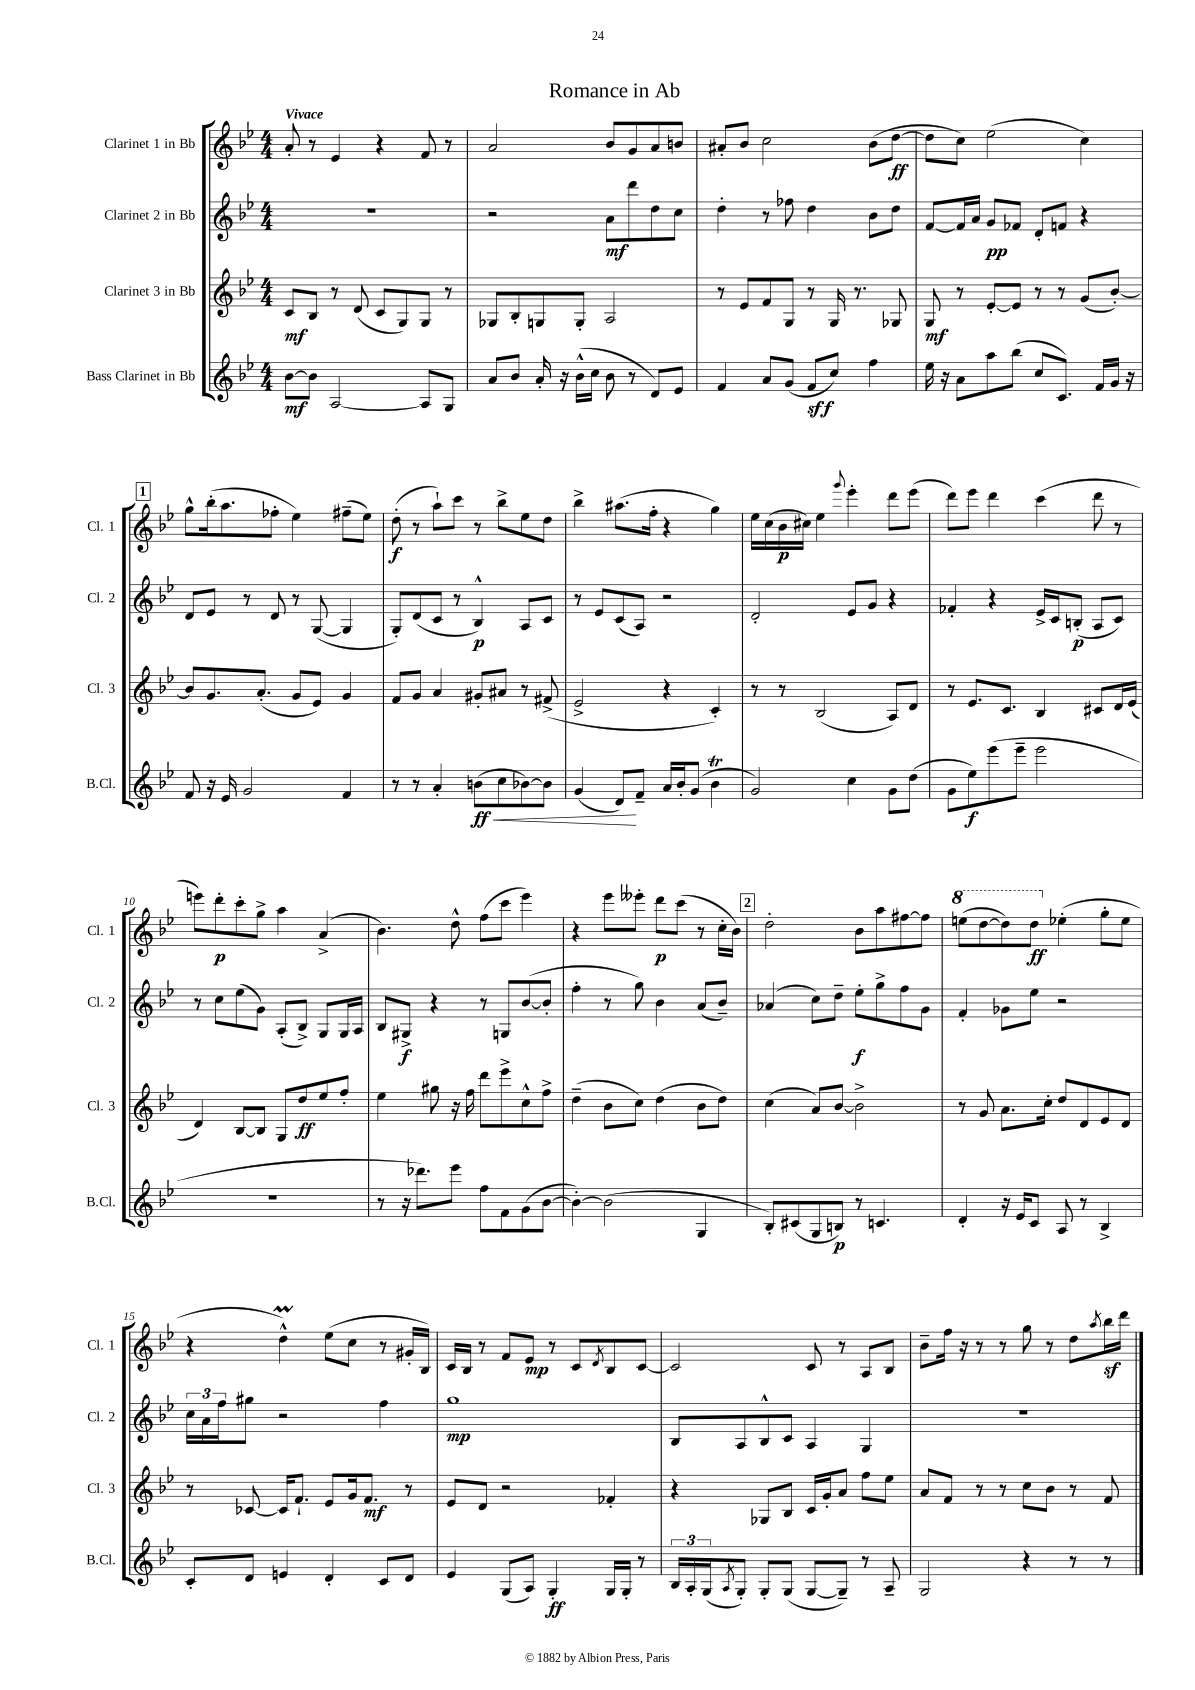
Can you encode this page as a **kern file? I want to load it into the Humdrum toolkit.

**kern	**kern	**kern	**kern
*staff4	*staff3	*staff2	*staff1
*clefG2	*clefG2	*clefG2	*clefG2
*k[b-e-]	*k[b-e-]	*k[b-e-]	*k[b-e-]
*M4/4	*M4/4	*M4/4	*M4/4
[8b-\L	8c/L	1r	8a'/
8b-\]J	8B-/J	.	8r
[2A/	8r	.	4e-/
.	(8d/	.	.
.	8c/L	.	4r
.	8G/)	.	.
8A/]L	8G/J	.	8f/
8G/J	8r	.	8r
=	=	=	=
8a/L	8G-/L	2r	2a/
8b-/J	8B-'/	.	.
16a'/	8G/	.	.
16r	.	.	.
(16b-^^\LL	8G'/J	.	.
16cc\JJ	.	.	.
8b-\	2A/	8a\L	8b-/L
8r	.	8ddd\	8g/
8d/L)	.	8dd\	8a/
8e-/J	.	8cc\J	8b/J
=	=	=	=
4f/	8r	4dd'\	8a#'/L
.	8e-/L	.	8b-/J
8a/L	8f/	8r	2cc\
(8g/J	8G/J	8ff-\	.
8f/L	8r	4dd\	.
8cc/J)	16G/	.	.
.	8.r	.	.
4ff\	.	8b-\L	(8b-\L
.	8G-/	8dd\J	[8dd\J
=	=	=	=
16ee-\	8G/	[8f/L	8dd\]L
16r	.	.	.
8a\L	8r	16f/]L	8cc\J)
.	.	16a/JJ	.
8aa\	[8e-'/L	8g/L	(2ee-\
(8bb-\J	8e-/]J	8f-/J	.
8cc/L	8r	8d'/L	.
8.c/J)	8r	8f/J	.
.	(8g/L	4r	4cc\)
16f/LL	.	.	.
16g/JJ	[8b-'/J)	.	.
16r	.	.	.
=	=	=	=
8f/	8b-/]L	8d/L	8gg^^\L
16r	8.g/	8e-/J	(16bb-'\k
16e-/	.	.	8.aa\
2g/	.	8r	.
.	(8.a'/J	.	.
.	.	8d/	8ff-'\J
.	8g/L	8r	4ee-\)
.	8e-/J)	([8G/	.
4f/	4g/	4G/]	(8ff#~\L
.	.	.	8ee-\J)
=	=	=	=
8r	8f/L	8G'/L)	(8dd'\
8r	8g/J	(8d/	8r
4a'/	4a/	8c/J	8aa`\L)
.	.	8r	8ccc\J
(8b\L	8g#'/L	4B-^^/)	8r
8cc\	8a#/J	.	8bb-^\L
[8b-\)	8r	8A/L	8ee-\
8b-\]J	(8f#^/	8c/J	8dd\J
=	=	=	=
(4g/	2e-^/	8r	4bb-^\
.	.	8e-/L	.
8d/L)	.	(8c/	(8.aa#\L
8f~/J	.	8A/J)	.
.	.	.	16ff'\Jk
16a/LL	4r	2r	4r
16b-'/J	.	.	.
(8g/J	.	.	.
4b-\	4c'/)	.	4gg\)
=	=	=	=
2g/)	8r	2d'/	16ee-\LL
.	.	.	(16cc\
.	8r	.	16b-\
.	.	.	16cc#\JJ)
.	(2B-/	.	4ee-\
.	.	.	8qqggg/
4cc\	.	8e-/L	4eee-'\
.	.	8g/J	.
8g\L	8A/L)	4r	8ddd\L
(8dd\J	8d/J	.	(8eee-\J
=	=	=	=
8g\L	8r	4f-'/	8ddd\L)
8ee-\)	8.e-/L	.	8eee-\J
(8eee-\	.	4r	4ddd\
.	8.c/J	.	.
8eee-~\J	.	.	.
2eee-\	4B-/	16e-^/LL	(4ccc\
.	.	16c/J	.
.	.	(8B'/J	.
.	8c#/L	8A/L	8ddd\
.	16d/L	8c/J)	8r
.	(16e-/JJ	.	.
=	=	=	=
1r	4d/)	8r	8eee\L)
.	.	8cc\L	8ddd'\
.	[8B-/L	(8ee-\	8ccc'\
.	8B-/]J	8g\J)	8gg^\J
.	8G/L	(8A'/L	4aa\
.	8dd/	8B-^/J)	.
.	8ee-/	8G/L	(4a^/
.	8ff'/J	16G/L	.
.	.	16A/JJ	.
=	=	=	=
8r	4ee-\	8B-/L	4.b-\)
16r	.	8G#^/J	.
8.ddd-\L)	.	.	.
.	8gg#\	4r	.
8eee-\J	16r	.	8dd^^\
.	16ff\	.	.
8ff\L	8ddd\L	8r	(8ff\L
8f\	8eee-^\	8G/L	8ccc\J
(8g\	8cc^^\	([8b-/	4eee-\)
[8b-\J	8ff^\J	8b-'/]J	.
=	=	=	=
4b-'\_)	(4dd~\	4ff'\	4r
(2b-\]	8b-\L	8r	8eee-\L
.	8cc\J)	8gg\)	8eee--'\J
.	(4dd\	4b-\	8ddd\L
.	.	.	(8ccc\J
4G/	8b-\L	(8a/L	8r
.	8dd\J)	8b-~/J)	16cc'\LL
.	.	.	16b-\JJ)
=	=	=	=
8B-'/L)	(4cc\	(4a-/	2dd'\
(8c#/	.	.	.
8G/	8a/L)	8cc\L)	.
8B/J)	[8b-/J	8dd~\J	.
8r	2b-^\]	8ee-'\L	8b-\L
4.c/	.	8gg^\	8aa\
.	.	8ff\	[8ff#\
.	.	8g\J	8ff#\]J
=	=	=	=
4d'/	8r	4f'/	(8eee\L
.	8g/	.	[8ddd\
16r	8.a\L	8g-\L	8ddd\])
16e-/LK	.	.	.
8c/J	.	8ee-\J	8ddd\J
.	16cc'\Jk	.	.
8A/	8dd/L	2r	(4ee-'\
8r	8d/	.	.
4B-^/	8e-/	.	8gg'\L
.	8d/J	.	8ee-\J
=	=	=	=
8c'/L	8r	24cc\LL	4r
.	.	24a\	.
.	.	24ff\J	.
8d/J	[8c-/	8gg#\J	.
4e/	16c-/]LK	2r	4dd^^\)
.	8.f`/J	.	.
4d'/	8e-/L	.	(8ee-\L
.	16g/k	.	8cc\J
.	8.f/J	.	.
8c/L	.	4ff\	8r
8d/J	8r	.	16g#'/LL
.	.	.	16B-/JJ)
=	=	=	=
4e-/	8e-/L	1gg	16c/LL
.	.	.	16B-/JJ
.	8d/J	.	8r
(8G/L	2r	.	8f/L
8A/J)	.	.	8e-/J
4G'/	.	.	8r
.	.	.	8c/L
.	.	.	8qd/
16G/LL	4f-'/	.	8B-/
16G'/JJ	.	.	.
8r	.	.	[8c/J
=	=	=	=
24B-/LL	4r	8B-/L	2c/]
24A'/	.	.	.
(24G/J	.	.	.
8qA/	.	.	.
8G'/J)	.	8A/	.
8G'/L	8G-/L	8B-^^/	.
(8G/J	8B-/J	8c/J	.
[8G/L	16c/LL	4A/	8c/
.	16g'/J	.	.
8G~/]J)	8a/J	.	8r
8r	8ff\L	4G/	8A/L
8A~/	8ee-\J	.	8B-/J
=	=	=	=
2G/	8a/L	1r	8b-~\L
.	8f/J	.	16ff\Jk
.	.	.	16r
.	8r	.	8r
.	8r	.	8r
4r	8cc\L	.	8gg\
.	8b-\J	.	8r
8r	8r	.	8dd\L
.	.	.	8qaa/
8r	8f/	.	16bb-\L
.	.	.	16ddd\JJ
==	==	==	==
*-	*-	*-	*-
